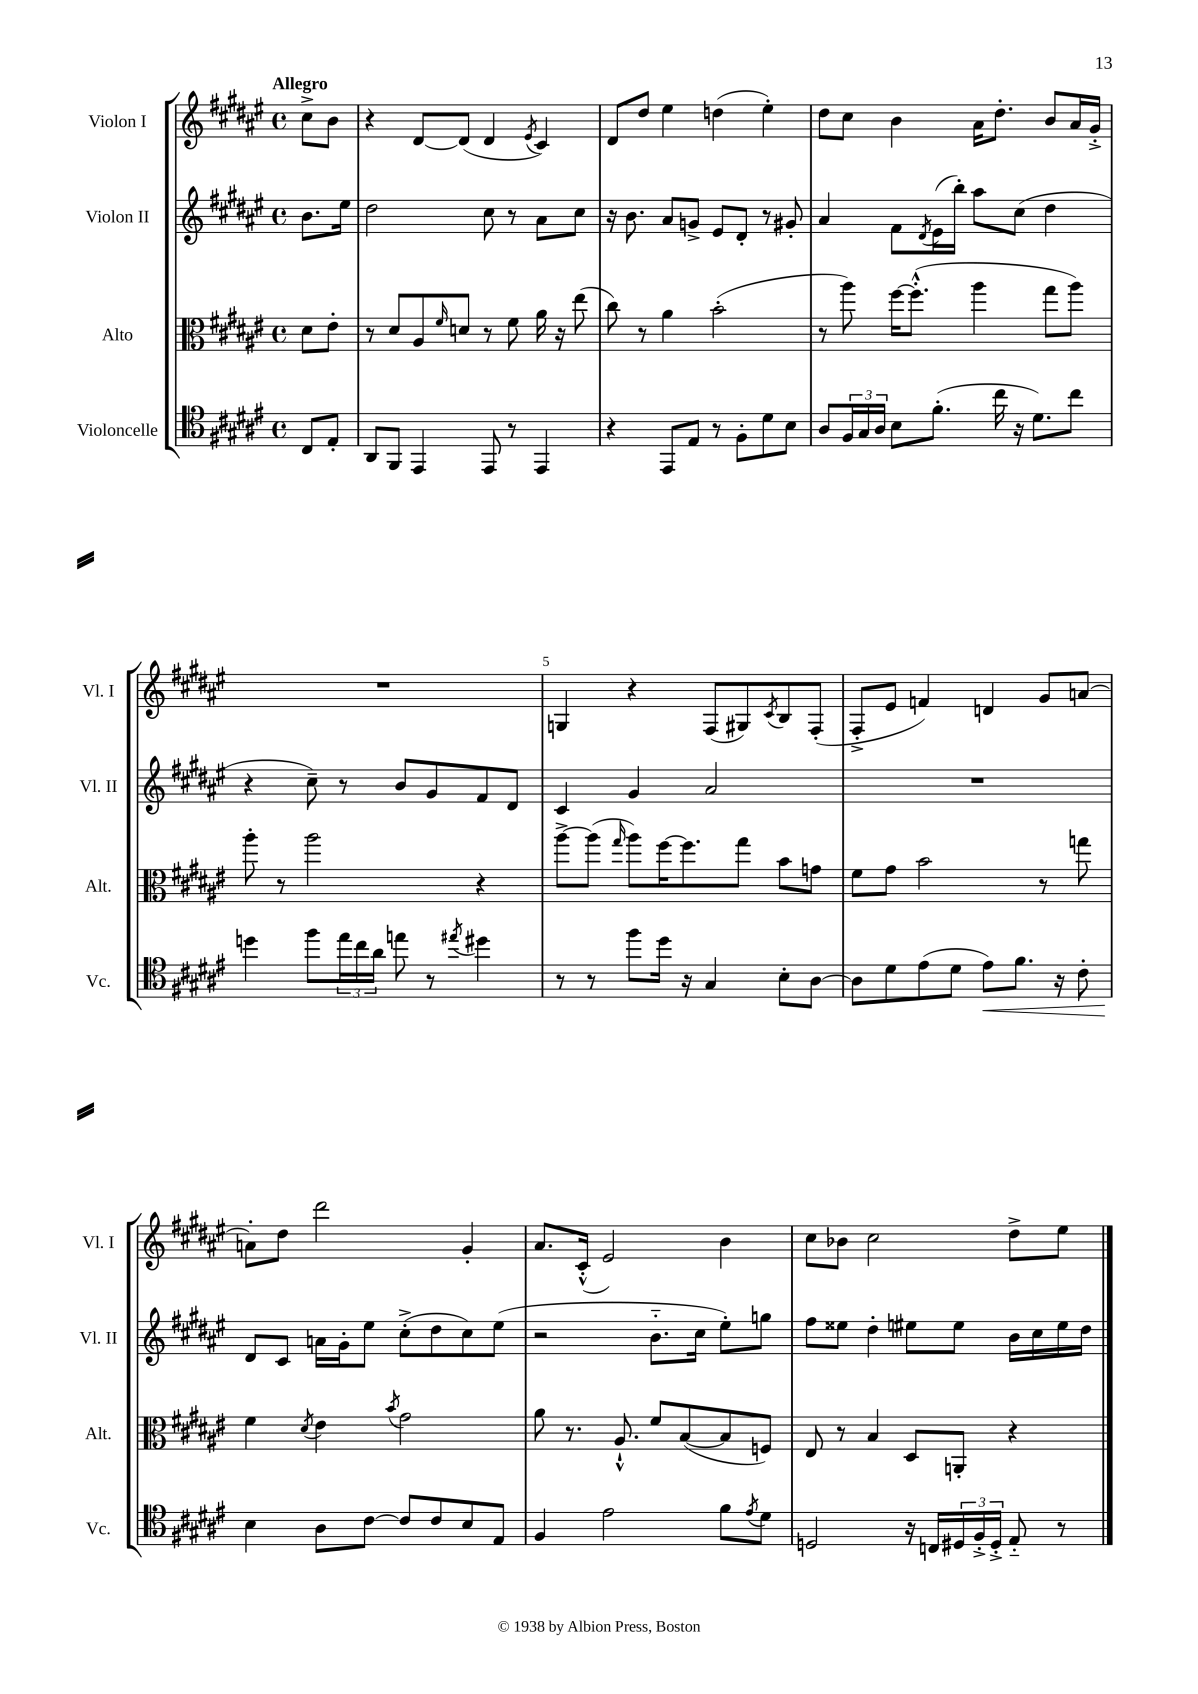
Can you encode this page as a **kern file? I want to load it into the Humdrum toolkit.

**kern	**dynam	**kern	**kern	**kern
*part4	*part4	*part3	*part2	*part1
*staff4	*staff4	*staff3	*staff2	*staff1
*I"Violoncelle	*	*I"Alto	*I"Violon II	*I"Violon I
*I'Vc.	*	*I'Alt.	*I'Vl. II	*I'Vl. I
*clefC4	*	*clefC3	*clefG2	*clefG2
*k[f#c#g#d#a#e#]	*	*k[f#c#g#d#a#e#]	*k[f#c#g#d#a#e#]	*k[f#c#g#d#a#e#]
*M4/4	*	*M4/4	*M4/4	*M4/4
*met(c)	*	*met(c)	*met(c)	*met(c)
=	=	=	=	=
!	!	!	!	!LO:TX:a:B:t=Allegro
8C#/L	.	8d#\L	8.b\L	8cc#^\L
8E#'/J	.	8e#'\J	.	8b\J
.	.	.	16ee#\Jk	.
=1	=1	=1	=1	=1
8AA#/L	.	8r	2dd#\	4r
8FF#/J	.	8d#/L	.	.
4EE#/	.	8A#/	.	[8d#/L
.	.	16qqf#/	.	.
.	.	8dn/J	.	(8d#/J]
8EE#/	.	8r	8cc#\	4d#/
8r	.	8f#\	8r	.
.	.	.	.	8qe#/
4EE#/	.	16a#\	8a#\L	4c#/)
.	.	16r	.	.
.	.	(8ee#\	8cc#\J	.
=2	=2	=2	=2	=2
4r	.	8cc#\)	16r	8d#/L
.	.	.	8.b\	.
.	.	8r	.	8dd#/J
8EE#/L	.	4a#\	8a#/L	4ee#\
8E#/J	.	.	8gn^/J	.
8r	.	(2b'\	8e#/L	(4ddn\
8F#'\L	.	.	8d#'/J	.
8d#\	.	.	8r	4ee#'\)
8B\J	.	.	8g#X'/	.
=3	=3	=3	=3	=3
8A#/L	.	8r	4a#/	8dd#\L
24F#/L	.	8aa#\)	.	8cc#\J
24G#/	.	.	.	.
24A#/JJ	.	.	.	.
8B\L	.	[16ff#\KL	8f#\L	4b\
.	.	(8.ff#'^^\J]	.	.
.	.	.	8qd#/	.
(8.f#'\J	.	.	(16e#\L	.
.	.	.	16bb'\JJ)	.
.	.	4aa#\	8aa#\L	16a#\KL
16cc#\	.	.	.	8.dd#'\J
16r	.	.	(8cc#\J	.
8.d#\L)	.	.	.	.
.	.	8gg#\L	4dd#\	8b/L
8cc#\J	.	8aa#\J)	.	16a#/L
.	.	.	.	16g#'^/JJ
!!LO:LB:g=z
=4	=4	=4	=4	=4
4ddn\	.	8aa#'\	4r	1r
.	.	8r	.	.
8ff#\L	.	2aa#\	8cc#~\)	.
24ee#\L	.	.	8r	.
24cc#\	.	.	.	.
24a#\JJ	.	.	.	.
8een\	.	.	8b/L	.
8r	.	.	8g#/	.
8qee#X/	.	.	.	.
4dd#X\	.	4r	8f#/	.
.	.	.	8d#/J	.
=5	=5	=5	=5	=5
8r	.	[8aa#^\L	4c#/	4Gn/
8r	.	(8aa#\J]	.	.
.	.	16qqgg#/	.	.
8ff#\L	.	8aa#\L)	4g#/	4r
16dd#\Jk	.	[16ff#\K	.	.
16r	.	8.ff#\]	.	.
4G#/	.	.	2a#/	(8F#/L
.	.	8gg#\J	.	8G#X/)
.	.	.	.	8qc#/
8B'\L	.	8b\L	.	8B/
[8A#\J	.	8gn\J	.	(8F#'/J
=6	=6	=6	=6	=6
8A#\L]	.	8f#\L	1r	8F#'^/L
8d#\	.	8g#\J	.	8e#/J
(8e#\	.	2b\	.	4fn/)
8d#\J	.	.	.	.
!	!LO:HP:b	!	!	!
8e#\L)	<	.	.	4dn/
8.f#\J	.	.	.	.
.	.	8r	.	8g#/L
16r	.	.	.	.
8c#'\	.	8ggn\	.	[8an/J
!!LO:LB:g=z
=7	=7	=7	=7	=7
4B\	.	4f#\	8d#/L	8an'\L]
.	.	.	8c#/J	8dd#\J
.	.	8qd#/	.	.
8A#\L	[	4e#\	16an\LL	2ddd#\
.	.	.	16g#'\J	.
[8c#\J	.	.	8ee#\J	.
.	.	8qb/	.	.
8c#/L]	.	2g#\	(8cc#'^\L	.
8c#/	.	.	8dd#\	.
8B/	.	.	8cc#\)	4g#'/
8E#/J	.	.	(8ee#\J	.
=8	=8	=8	=8	=8
4F#/	.	8a#\	2r	8.a#/L
.	.	8.r	.	.
.	.	.	.	(16c#'^^/Jk
2e#\	.	.	.	2e#/)
.	.	8.A#`^^/	.	.
.	.	8f#/L	8.b\L	.
.	.	([8B/	.	.
.	.	.	16cc#\Jk	.
8f#\L	.	8B/]	8ee#'\L)	4b\
8qe#/	.	.	.	.
8d#\J	.	8Fn/J)	8ggn\J	.
=9	=9	=9	=9	=9
2Dn/	.	8E#/	8ff#\L	8cc#\L
.	.	8r	8ee##X\J	8b-X\J
.	.	4B/	4dd#'\	2cc#\
16r	.	8D#/L	8ee#X\L	.
16Cn/LL	.	.	.	.
24D#X/	.	8AAn'/J	8ee#\J	.
24F#'^/	.	.	.	.
24D#'^/JJ	.	.	.	.
8E#/	.	4r	16b\LL	8dd#^\L
.	.	.	16cc#\	.
8r	.	.	16ee#\	8ee#\J
.	.	.	16dd#\JJ	.
==	==	==	==	==
*-	*-	*-	*-	*-
